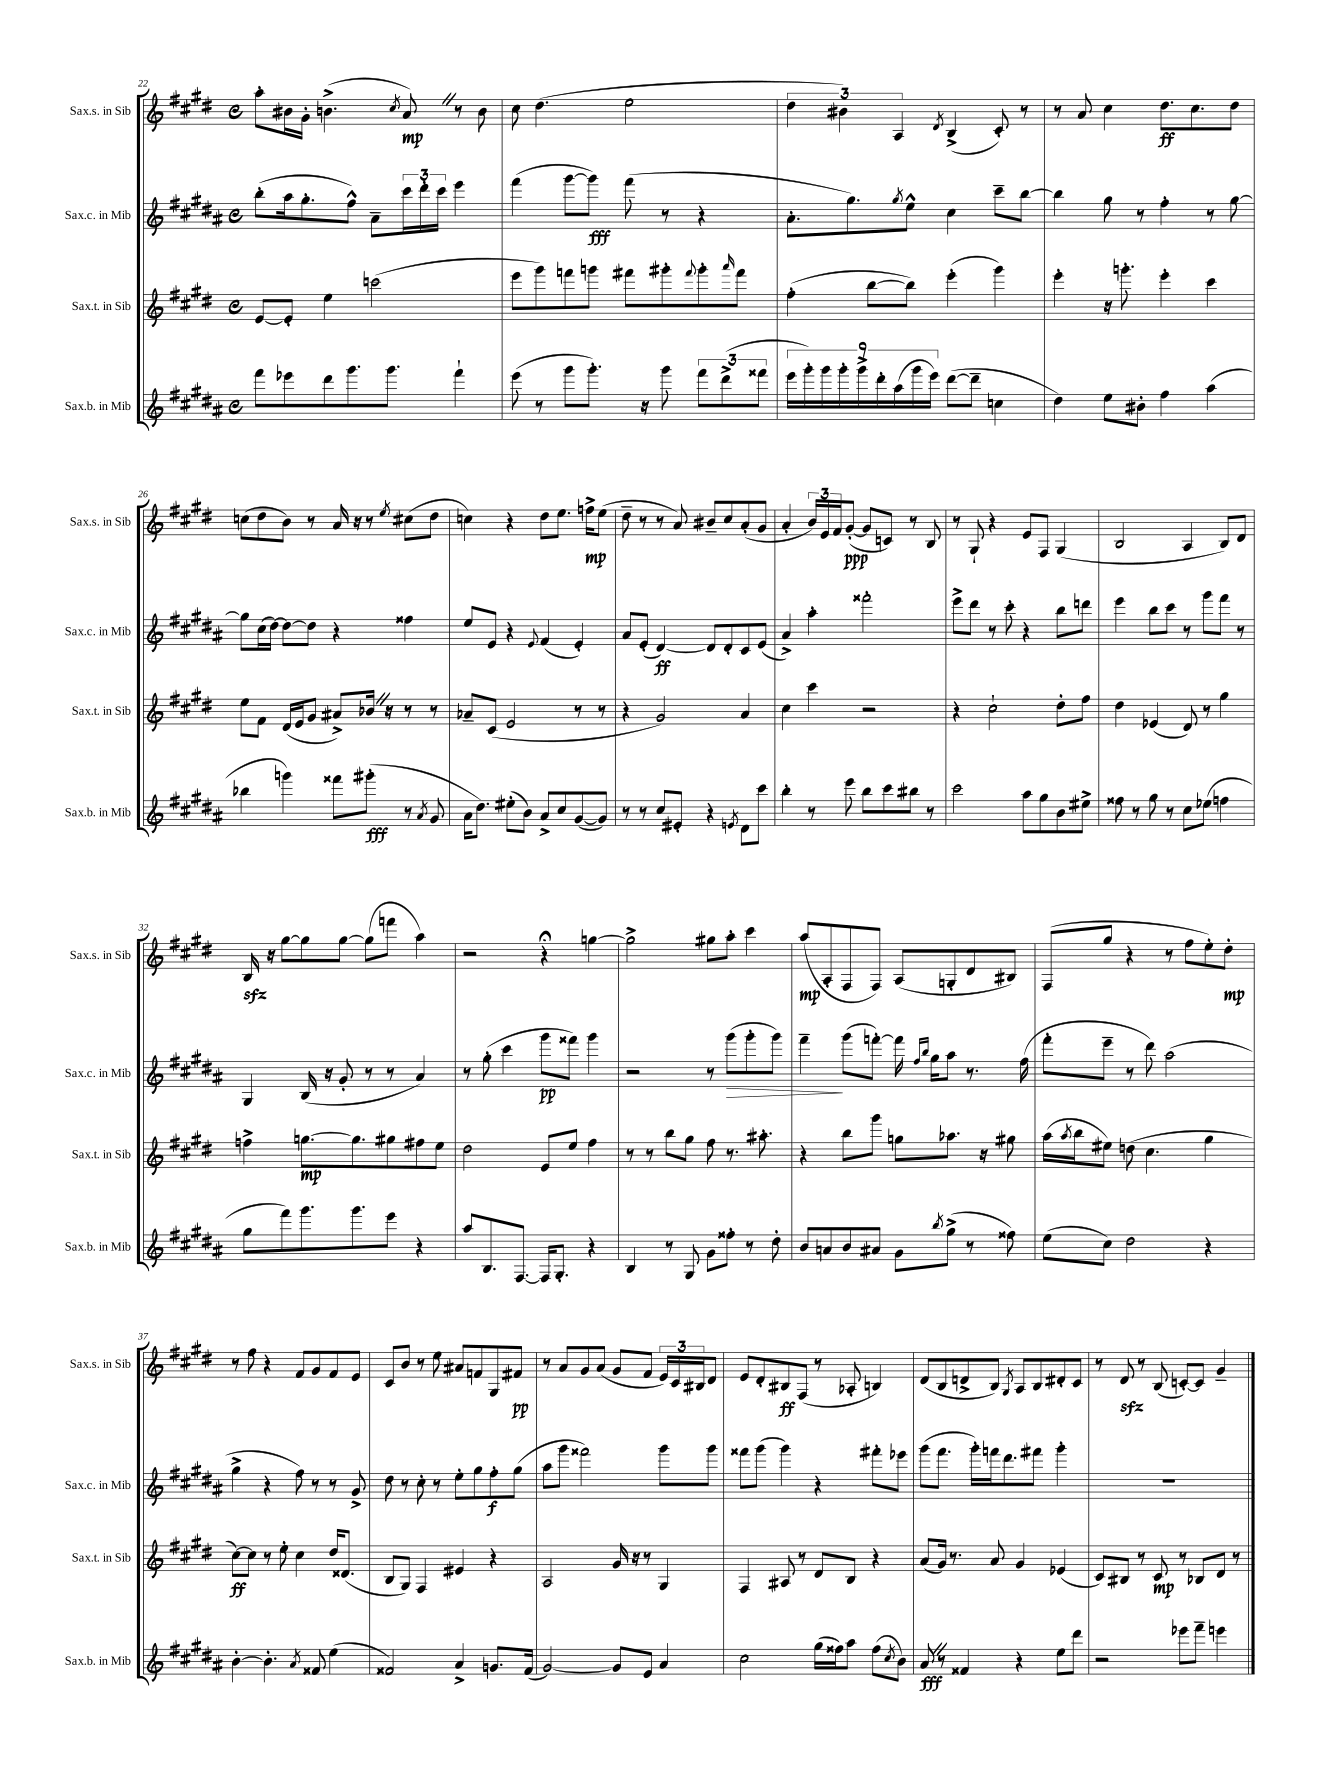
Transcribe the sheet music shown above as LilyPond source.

<<
\new StaffGroup <<
\new Staff = "s0" \with { instrumentName = "Sax.s. in Sib" shortInstrumentName = "Sax.s. in Sib" } {
    \clef treble \key e \major \defaultTimeSignature \time 4/4
    a''8-. bis'16 gis'16-. b'4.->( \acciaccatura { cis''8 } a'8\mp) \once \override BreathingSign.text = \markup { \musicglyph "scripts.caesura.straight" } \breathe r8 b'8 |
    cis''8 dis''4.( e''2 |
    \tuplet 3/2 { dis''4 bis'4) a4 } \acciaccatura { dis'8 } b4->( cis'8-.) r8 |
    r8 a'8 cis''4 dis''8.\ff cis''8. dis''8 |
    c''8( dis''8 b'8) r8 a'16 r16 r8 \acciaccatura { e''8 } cis''8( dis''8 |
    c''4) r4 dis''8 e''8. f''16->\mp e''8( |
    dis''8-- r8 r8 a'8) bis'8-- cis''8 a'8-.( gis'8 |
    a'4-. \tuplet 3/2 { b'16) e'16 fis'16 } gis'8~-.\ppp( gis'8 c'8) r8 b8 |
    r8 gis8-! r4 e'8 fis8 gis4( |
    b2 a4 b8) dis'8 |
    b16\sfz r16 gis''8~ gis''8 gis''8~ gis''8( f'''8 a''4) |
    r2 r4\fermata g''4~ |
    g''2-> gis''8 a''8-. cis'''4 |
    a''8\mp( a8-. fis8 fis8) a8( g8-. dis'8 bis8) |
    fis8( gis''8 r4 r8 fis''8 e''8-.) dis''8-.\mp |
    r8 fis''8 r4 fis'8 gis'8 fis'8 e'8 |
    cis'8 b'8 r8 e''8 ais'8 f'8 gis8 fis'8\pp |
    r8 a'8 gis'8 a'8( gis'8 fis'8 \tuplet 3/2 { e'16) cis'16 bis16 } dis'8 |
    e'8 dis'8-. bis8\ff fis8( r8 aes8-. b4) |
    dis'8( b8 d'8-> b8) \acciaccatura { gis8 } a8 b8 dis'8-. cis'8 |
    r8 dis'8\sfz r8 b8( c'8~-.) c'8 gis'4-- \bar "|." |
}
\new Staff = "s1" \with { instrumentName = "Sax.c. in Mib" shortInstrumentName = "Sax.c. in Mib" } {
    \clef treble \key b \major \defaultTimeSignature \time 4/4
    b''8-.( ais''16 gis''8.-. fis''8-^) ais'8-- \tuplet 3/2 { cis'''16 dis'''16-. cis'''16 } e'''4 |
    fis'''4( gis'''8~ gis'''8\fff) fis'''8( r8 r4 |
    ais'8.-. gis''8.) \acciaccatura { gis''8 } e''8-^ cis''4 cis'''8-- b''8~ |
    b''4 gis''8 r8 fis''4-. r8 gis''8~ |
    gis''8 cis''16( dis''16~) dis''8~ dis''8 r4 fisis''4 |
    e''8 e'8 r4 \appoggiatura { e'8 } fis'4( e'4-.) |
    ais'8 e'8-.( dis'4~\ff) dis'8 dis'8-. cis'8 e'8( |
    ais'4->) ais''4-. fisis'''2-. |
    e'''8-> dis'''8 r8 cis'''8-. r4 b''8 d'''8 |
    e'''4 b''8 cis'''8 r8 gis'''8 fis'''8 r8 |
    gis4 b16( r16 gis'8-. r8 r8 ais'4) |
    r8 gis''8-.( cis'''4 gis'''8\pp fisis'''8) gis'''4 |
    r2 r8 gis'''8\>( gis'''8-. gis'''8) |
    fis'''4--\! gis'''8( f'''8~-.) f'''16 \grace { fis''16 b''16 } gis''16 ais''8 r8. fis''16( |
    fis'''8-. e'''8-- r8 dis'''8) ais''2( |
    gis''4-> r4 fis''8) r8 r8 gis'8-> |
    dis''8 r8 cis''8-. r8 e''8-. gis''8 fis''8-.\f gis''8( |
    ais''8 gis'''8 fisis'''2) gis'''8 gis'''8 |
    fisis'''8 gis'''8( gis'''4) r4 fis'''8-. ees'''8 |
    gis'''8( fis'''8. gis'''16-.) f'''16 dis'''8. fis'''8 gis'''4-. |
    R1 \bar "|." |
}
\new Staff = "s2" \with { instrumentName = "Sax.t. in Sib" shortInstrumentName = "Sax.t. in Sib" } {
    \clef treble \key e \major \defaultTimeSignature \time 4/4
    e'8~ e'8-. e''4 c'''2( |
    e'''8 gis'''8) f'''8 g'''8 fis'''8 gis'''8-. \appoggiatura { fis'''8 } gis'''8-. \grace { a'''16 } fis'''8 |
    fis''4-.( b''8~ b''8) e'''4-.( gis'''4) |
    e'''4-. r16 g'''8.-. e'''4-. cis'''4 |
    e''8 fis'8 dis'16( e'16 gis'8 ais'8->) bes'16 \once \override BreathingSign.text = \markup { \musicglyph "scripts.caesura.straight" } \breathe r16 r8 r8 |
    aes'8-- cis'8( e'2 r8 r8 |
    r4 gis'2) a'4 |
    cis''4 cis'''4 r2 |
    r4 cis''2-! dis''8-. fis''8 |
    dis''4 ees'4( dis'8) r8 gis''4 |
    f''4-> g''8.~\mp g''8. gis''8 fis''8 e''8 |
    dis''2 e'8 e''8 fis''4 |
    r8 r8 b''8 gis''8 fis''8 r8. ais''8.-. |
    r4 b''8 gis'''8 g''8 aes''8. r16 gis''8 |
    a''16( \acciaccatura { a''8 } b''16 eis''8) d''8( cis''4. gis''4 |
    cis''8~\ff) cis''8 r8 e''8-. cis''4 dis''16 disis'8.( |
    b8 gis8) fis4 eis'4 r4 |
    a2 gis'16 r16 r8 gis4 |
    fis4 ais8 r8 dis'8 b8 r4 |
    a'8( gis'16) r8. a'8 gis'4 ees'4( |
    cis'8) bis8 r8 cis'8\mp r8 bes8 dis'8 r8 \bar "|." |
}
\new Staff = "s3" \with { instrumentName = "Sax.b. in Mib" shortInstrumentName = "Sax.b. in Mib" } {
    \clef treble \key b \major \defaultTimeSignature \time 4/4
    fis'''8 ees'''8 dis'''8 gis'''8. gis'''8. fis'''4-! |
    e'''8( r8 gis'''8 gis'''8.-.) r16 gis'''8 \tuplet 3/2 { fis'''8 dis'''8->( fisis'''8 } |
    \tuplet 9/8 { e'''16 gis'''16-.) gis'''16 gis'''16-. gis'''16-> dis'''16-. ais''16( gis'''16 e'''16) } dis'''8~( dis'''8-- c''4 |
    dis''4) e''8 bis'8-. fis''4 ais''4( |
    bes''4 g'''4) fisis'''8 gis'''8-.\fff( r8 \acciaccatura { ais'8 } gis'8 |
    ais'16 dis''8.) eis''8-.( b'8) ais'8-> cis''8 gis'8~( gis'8) |
    r8 r8 cis''8 eis'8-. r4 \acciaccatura { e'8 } dis'8 cis'''8 |
    b''4-. r8 e'''8 b''8 cis'''8 bis''8 r8 |
    cis'''2 ais''8 gis''8 b'8 eis''8-> |
    fisis''8 r8 gis''8 r8 cis''8 ees''8( f''4 |
    gis''8 fis'''8) gis'''8. gis'''8. e'''8 r4 |
    ais''8 b8. fis8.~ fis16 gis8.-. r4 |
    b4 r8 gis8 gis'8 fisis''8-. r8 dis''8-. |
    b'8 a'8 b'8 ais'8 gis'8 \acciaccatura { b''8 } gis''8->( r8 fisis''8) |
    e''8( cis''8) dis''2 r4 |
    b'4~-. b'4.-. \acciaccatura { ais'8 } fisis'8 e''4( |
    fisis'2) ais'4-> g'8. fisis'16( |
    gis'2~) gis'8 e'8 ais'4 |
    cis''2 gis''16( fisis''16) ais''8 fisis''8( \acciaccatura { cis''8 } b'8) |
    ais'8\fff \once \override BreathingSign.text = \markup { \musicglyph "scripts.caesura.straight" } \breathe r8 fisis'4 r4 e''8 dis'''8 |
    r2 ees'''8 fis'''8-- e'''4 \bar "|." |
}
>>
>>
\layout { \context { \Score currentBarNumber = #22 } }
